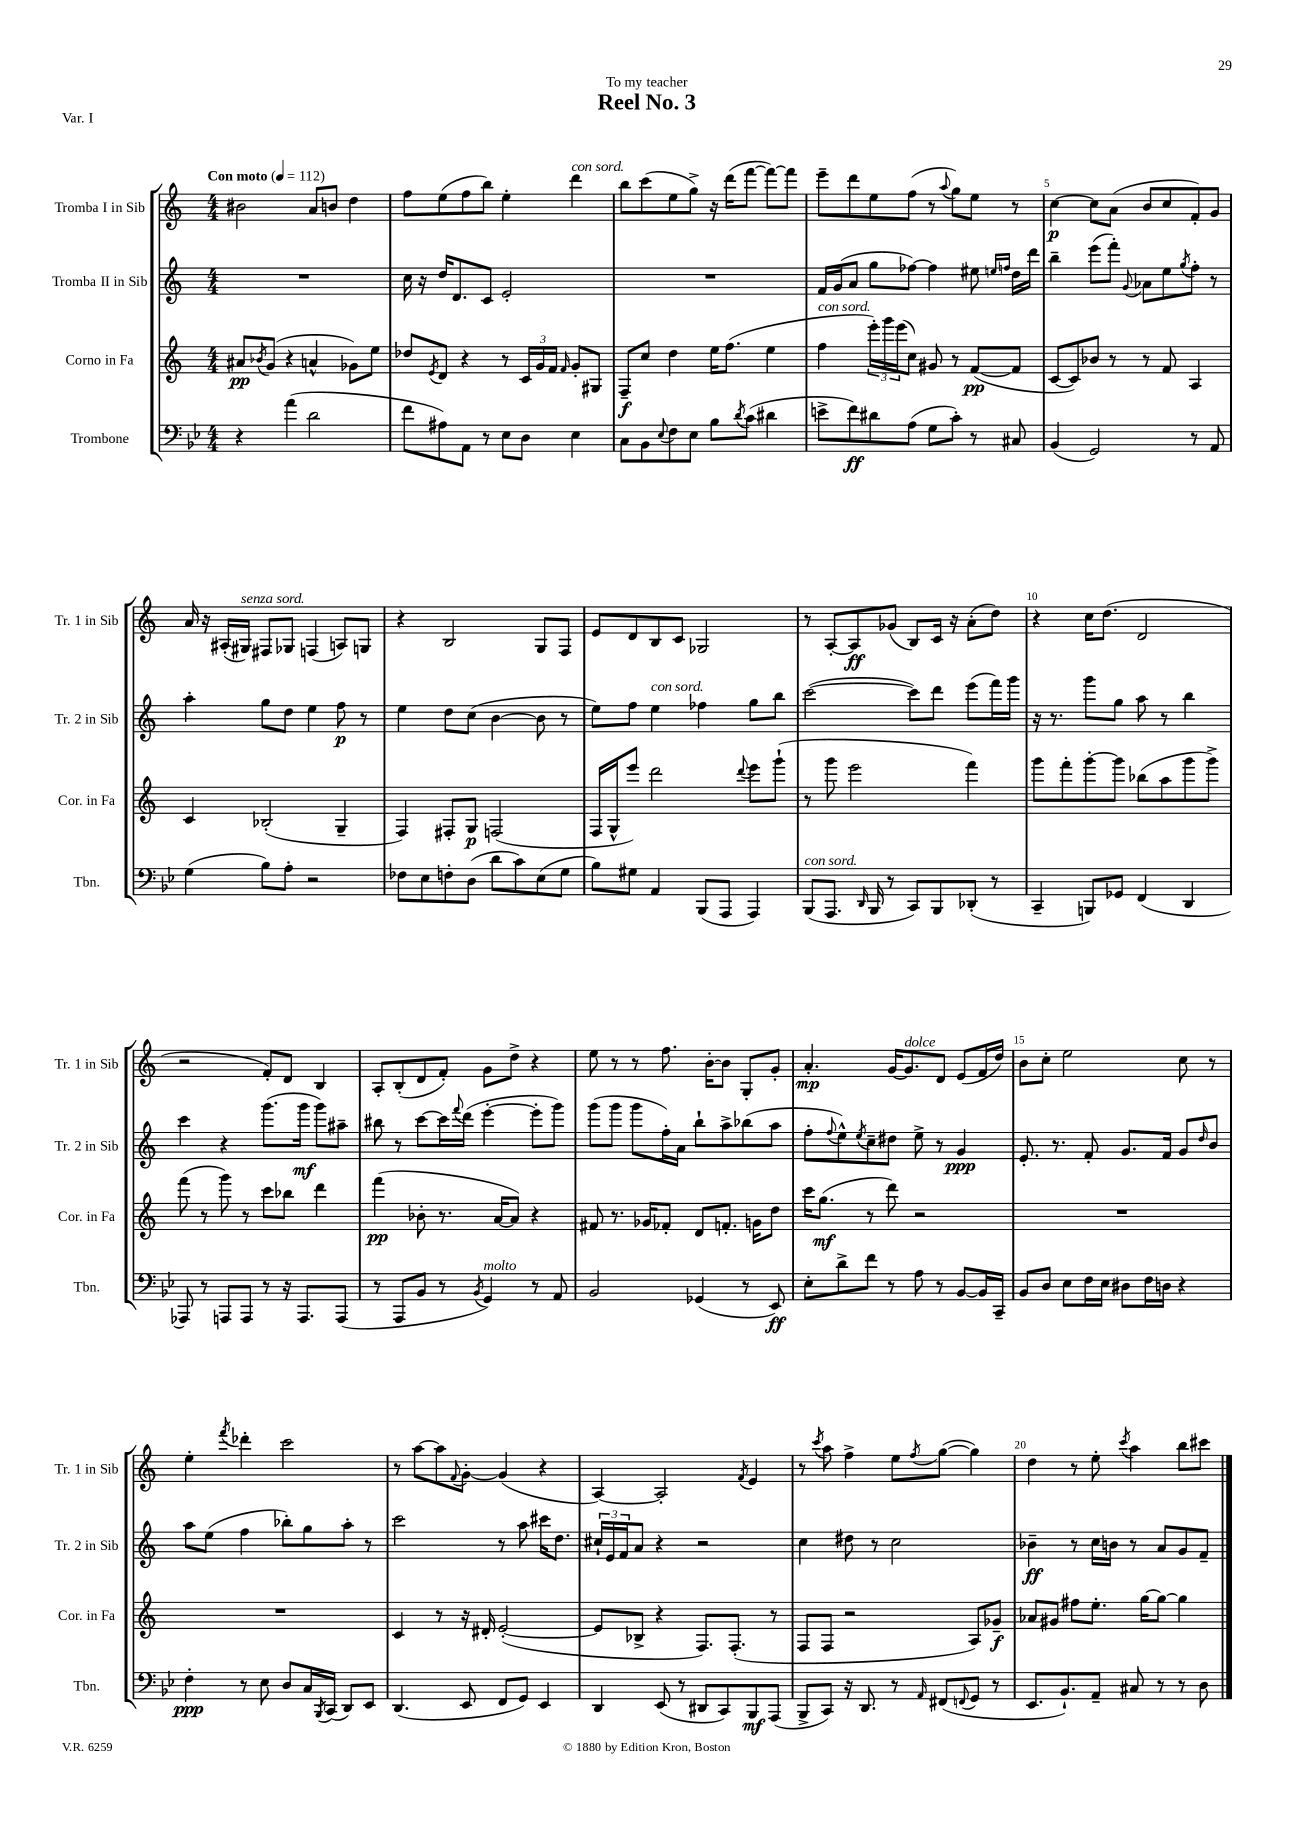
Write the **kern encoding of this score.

**kern	**kern	**kern	**kern
*staff4	*staff3	*staff2	*staff1
*clefF4	*clefG2	*clefG2	*clefG2
*k[b-e-]	*k[]	*k[]	*k[]
*M4/4	*M4/4	*M4/4	*M4/4
*MM112	*MM112	*MM112	*MM112
4r	8a#	1r	2b#
.	8qb-	.	.
.	(8g	.	.
(4a	4r	.	.
2d	4a^^	.	8a
.	.	.	8b
.	8g-)	.	4dd
.	8ee	.	.
=	=	=	=
8f	8dd-	16cc	8ff
.	.	16r	.
.	8qe	.	.
8A#)	8d	16dd	(8ee
.	.	8.d	.
8AA	4r	.	8ff
8r	.	8c	8bb)
8E-	8r	2e'	4ee'
8D	24c	.	.
.	24g	.	.
.	24f	.	.
.	16qqf	.	.
4E-	8g'	.	4ddd
.	8G#	.	.
=	=	=	=
8C	8F~	1r	8bb
8BB-	8cc	.	(8ccc
8qqE-	.	.	.
8F	4dd	.	8ee
8E-	.	.	8gg^)
8B-	16ee	.	16r
.	(8.ff	.	(16ddd
8qd	.	.	.
(8c	.	.	[8fff
4d#	4ee	.	8fff_)
.	.	.	8fff]
=	=	=	=
8e^	4ff	16f	8eee~
.	.	(16g	.
8f)	.	8a	8ddd
8d#	24eee')	8gg	8ee
.	24ggg	.	.
.	(24eee	.	.
(8A	8cc)	[8ff-)	(8ff
8G	8g#	4ff-]	8r
.	.	.	8qqaa
8c')	8r	.	8gg)
8r	([8f	8ee#	8ee
.	.	16qqee	.
.	.	16qqff	.
8C#	8f]	16dd	8r
.	.	16ddd	.
=	=	=	=
(4BB-	[8c	4bb~	[4cc
.	8c])	.	.
2GG)	8b-	(8eee	8cc]
.	8r	8fff')	(8a
.	.	8qqg	.
.	8r	8a-	8b
.	8f	8ee	8cc
.	.	8qgg	.
8r	4A	8ff'	8f')
8AA	.	8r	8g
=	=	=	=
(4G	4c	4aa'	16a
.	.	.	16r
.	.	.	(16A#'
.	.	.	16G#)
8B-)	(2B-'	8gg	8F#
8A'	.	8dd	8G-
2r	.	4ee	(4F
.	4G~	8ff	8A)
.	.	8r	8G
=	=	=	=
8F-	4F)	4ee	4r
8E-	.	.	.
8F'	8F#'	8dd	2B
(8D	8G	(8cc	.
8d	(2F	[4b	.
8c)	.	.	.
(8E-	.	8b]	8G
8G	.	8r	8F
=	=	=	=
8B-)	16F	8ee)	8e
.	16G^^	.	.
8G#	8eee)	8ff	8d
4AA	2ddd	4ee	8B
.	.	.	8c
(8BBB-	.	4ff-	2G-
8AAA	.	.	.
.	8qqddd	.	.
4AAA)	8eee	8gg	.
.	(8ggg`	8bb	.
=	=	=	=
(8BBB-	8r	([2ccc	8r
8.AAA	8ggg	.	[8A'
.	2eee	.	8A]
16qqDD	.	.	.
16BBB-	.	.	.
8r	.	.	(8g-
8CC)	.	8ccc])	8B)
8BBB-	.	8ddd	16c
.	.	.	16r
(8DD-'	4fff)	(8eee	(8a'
8r	.	16fff)	8dd)
.	.	16ggg	.
=	=	=	=
4CC~	8ggg	16r	4r
.	.	8.r	.
.	8fff'	.	.
8BBB)	[8ggg'	8ggg	16cc
.	.	.	(8.dd
8GG-	8ggg]	8gg	.
(4FF	(8bb-	8aa	2d
.	8aa	8r	.
4DD	8ggg	4bb	.
.	8ggg^)	.	.
=	=	=	=
8AAA-)	(8fff	4ccc	2r
8r	8r	.	.
8AAA	8ggg)	4r	.
8AAA	8r	.	.
8r	8ccc	(8.ggg	8f')
16r	8bb-	.	8d
8.AAA	.	16ggg	.
.	4ddd	8ggg)	4B
(8AAA	.	8aa#~	.
=	=	=	=
8r	(4fff	8bb#	8A'
8AAA	.	8r	(8B'
8BB-	8b-'	[8ccc	8d
8r	8.r	16ccc]	8f')
.	.	8qqfff	.
.	.	(16ddd	.
8qBB-	.	.	.
4GG)	.	[4eee'	8g
.	[16a	.	.
.	8a])	.	8dd^
8r	4r	8eee']	4r
8AA	.	8ggg)	.
=	=	=	=
2BB-	8f#	(8ggg	8ee
.	8.r	8ggg	8r
.	.	8ggg	8r
.	16g-	.	.
.	8f-'	16ff')	8.ff
.	.	16a	.
(4GG-	8d	8bb`	.
.	.	.	[16b'
.	8.f'	8aa^	8b]
8r	.	(8bb-	8G'
.	16g	.	.
8EE-)	8dd	8aa	8g'
=	=	=	=
8E-'	16ccc	8ff'	4.a'
.	(8.gg	.	.
.	.	8qqff	.
8d^	.	8ee^^)	.
.	.	8qee	.
8f	8r	8cc~	.
8r	8ddd)	8dd#	[16g
.	.	.	8.g]
8A	2r	8ee^	.
8r	.	8r	8d
[8BB-	.	4g	(8e
16BB-]	.	.	16f
16CC~	.	.	16dd)
=	=	=	=
8BB-	1r	8.e'	8b
8D	.	.	8cc'
.	.	8.r	.
8E-	.	.	2ee
16F	.	8f'	.
16E-	.	.	.
8D#	.	8.g	.
16F	.	.	.
16D	.	16f	.
4r	.	8g	8cc
.	.	16qqdd	.
.	.	8b	8r
=	=	=	=
4F'	1r	8aa	4ee'
.	.	(8ee	.
.	.	.	8qfff
8r	.	4ff	4ddd-'
8E-	.	.	.
8D	.	8bb-')	2ccc
16C	.	8gg	.
8qBBB-	.	.	.
(16CC	.	.	.
8DD)	.	8aa'	.
8EE-	.	8r	.
=	=	=	=
(4.DD	4c	2ccc	8r
.	.	.	[8aa
.	8r	.	8aa]
.	.	.	8qqf
8EE-	16r	.	[8g'
.	16d#'	.	.
8FF	([2e'	8r	(4g]
8GG)	.	8aa	.
4EE-	.	16ccc#	4r
.	.	8.dd	.
=	=	=	=
4DD	8e]	24cc#`	[4A)
.	.	24e	.
.	.	24f	.
.	8B-^	8a	.
(8EE-	4r	4r	2A']
8r	.	.	.
8DD#	8.F)	2r	.
8CC)	.	.	.
.	(8.F'	.	.
.	.	.	8qf
8BBB-	.	.	4e
(8AAA	8r	.	.
=	=	=	=
8BBB-^	8F	4cc	8r
.	.	.	8qccc
8CC)	8F	.	8aa
16r	2r	8dd#	4ff^
8.DD	.	.	.
.	.	8r	.
8r	.	2cc	8ee
16qqAA	.	.	8qff
(8FF#	.	.	([8gg
8qqFF	.	.	.
8GG	8A)	.	4gg])
8r	8g-~	.	.
=	=	=	=
8.EE-	8a-	4b-~	4dd
.	8g#	.	.
8.BB-`)	.	.	.
.	8ff#	8r	8r
8AA~	8.ee'	16cc	8ee'
.	.	16b	.
.	.	.	8qccc
8C#	.	8r	4aa
.	[16gg	.	.
8r	8gg_	8a	.
8r	4gg]	8g	8bb
8D	.	8f~	8ccc#
==	==	==	==
*-	*-	*-	*-
